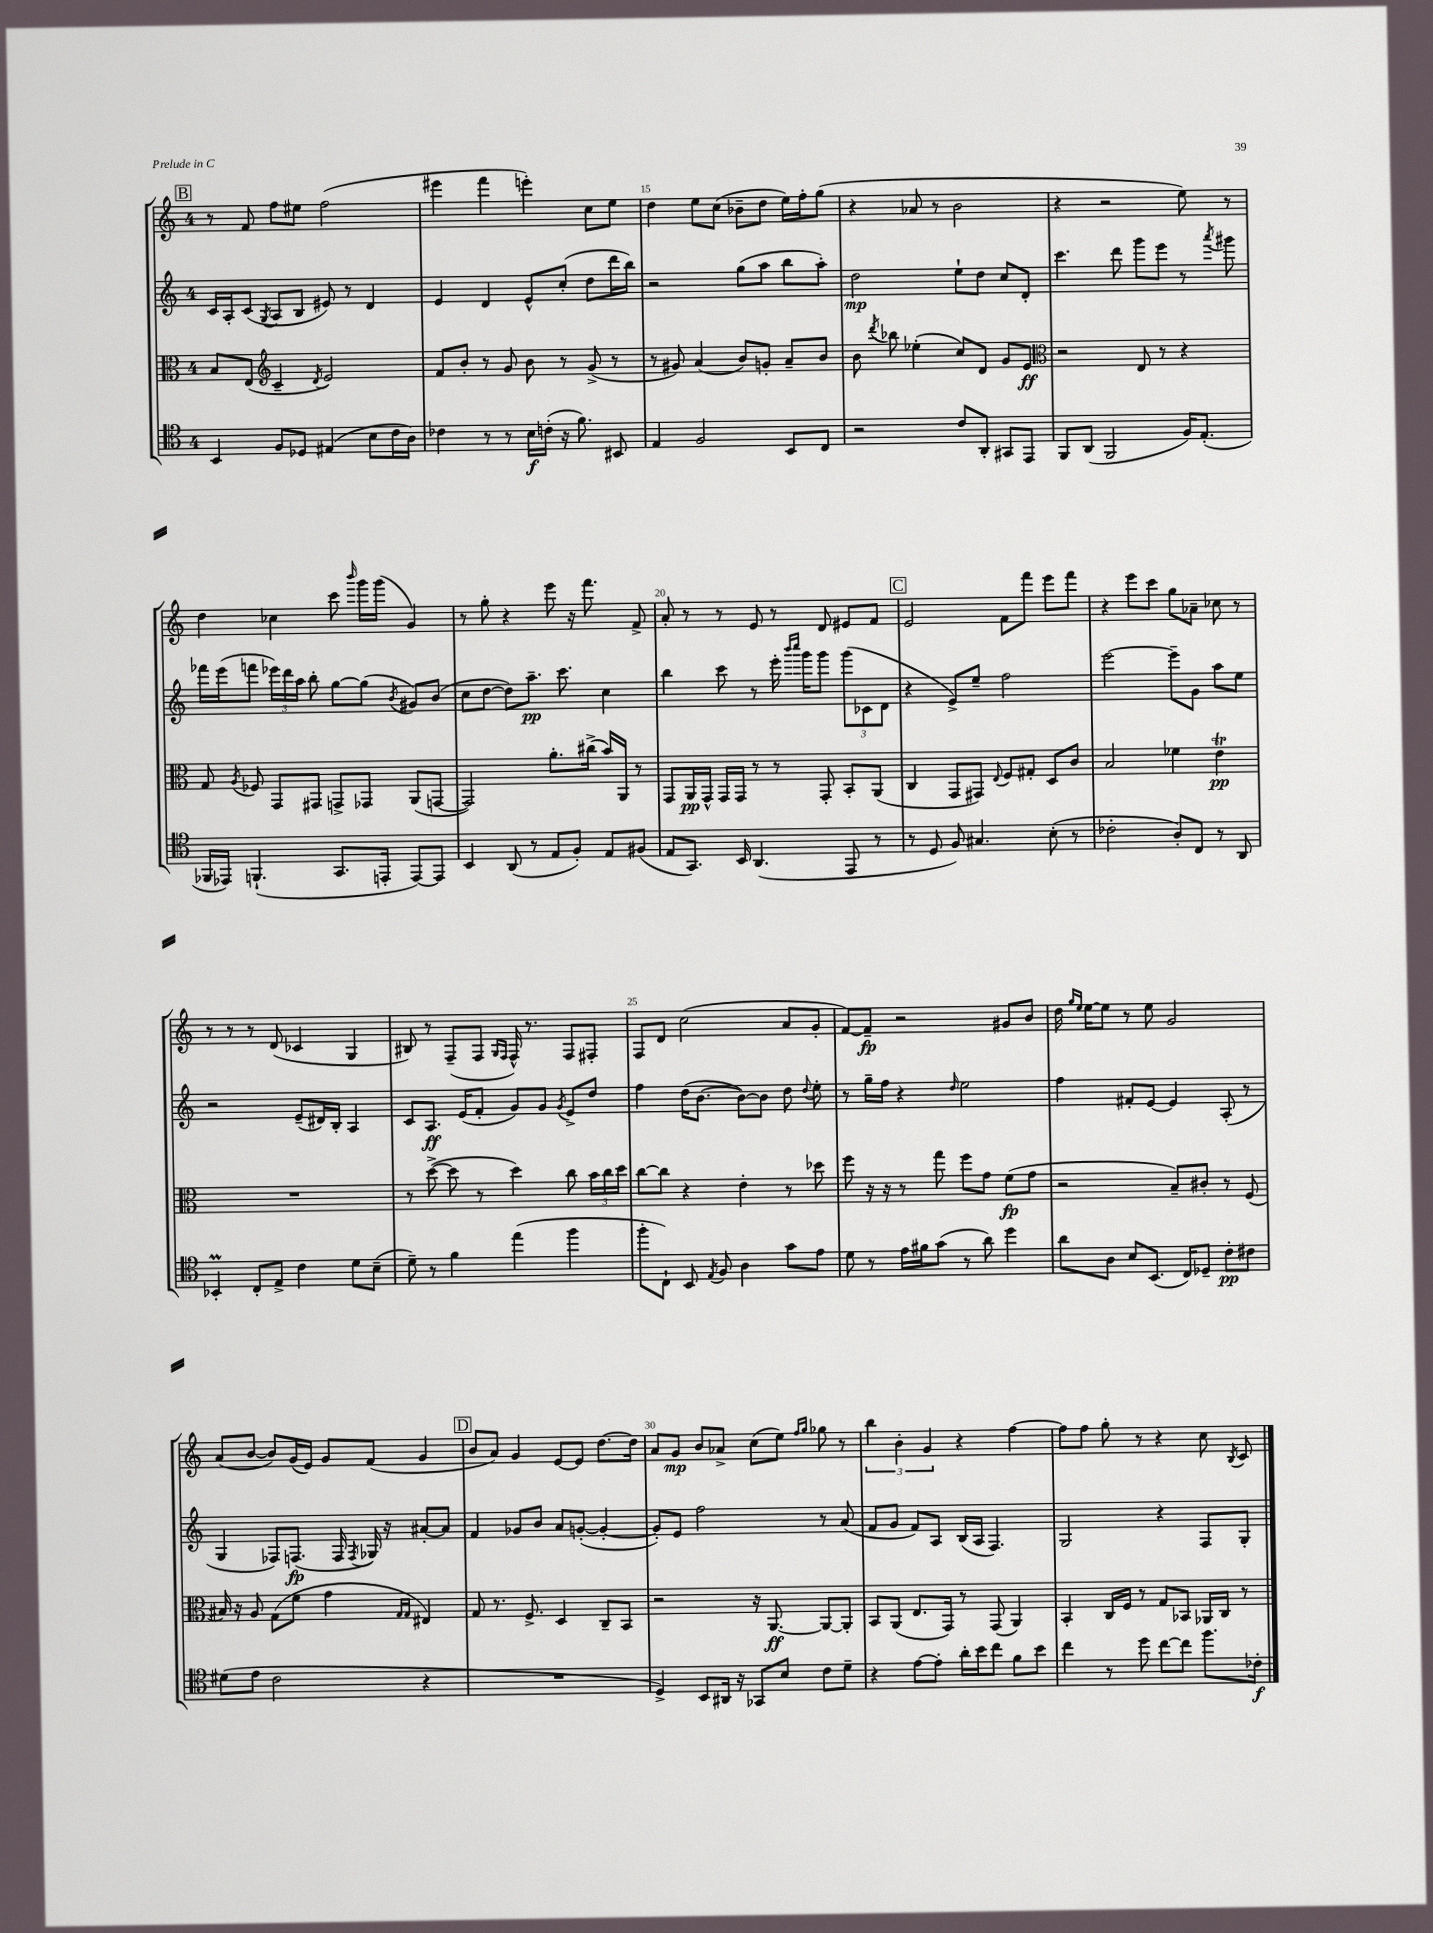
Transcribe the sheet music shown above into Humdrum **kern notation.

**kern	**kern	**kern	**kern
*staff4	*staff3	*staff2	*staff1
*clefC4	*clefC3	*clefG2	*clefG2
*k[]	*k[]	*k[]	*k[]
*M4/4	*M4/4	*M4/4	*M4/4
4BB	8B	16c	8r
.	.	16A'	.
.	(8E	(8c	8f
*	*clefG2	*	*
.	.	8qG	.
8F	4c~	8A	8ff
8D-	.	8B	8ee#
.	8qd	.	.
(4E#	2e)	8e#)	(2ff
.	.	8r	.
8B	.	4d	.
16c	.	.	.
16A)	.	.	.
=	=	=	=
4c-	8f	4e	4eee#
.	8b'	.	.
8r	8r	4d	4fff
8r	8g	.	.
16B	8b	8e^^	4eee')
(16c'	.	.	.
16r	8r	(8cc'	.
8.f)	.	.	.
.	(8g^	8dd	8cc
8BB#	8r	16ddd	8ee
.	.	16bb)	.
=	=	=	=
4E	8r	2r	4dd
.	8g#)	.	.
2F	(4a	.	8ee
.	.	.	(8cc
.	8b)	(8gg	8b-~
.	8g'	8aa	8dd
8BB	8a~	8bb	16ee)
.	.	.	16ff'
8C	8b	8aa')	(8gg
=	=	=	=
2r	8b	2dd	4r
.	8qddd	.	.
.	8bb-	.	.
.	(4ee-'	.	8a-
.	.	.	8r
8c	8cc)	8ee`	2b
8AA'	8d	8dd	.
8GG#	8g	8cc	.
8EE	8e	8d'	.
=	=	=	=
*	*clefC3	*	*
8FF	2r	4.ccc	4r
(8AA	.	.	.
2FF	.	.	2r
.	.	8ddd	.
.	8E	8ggg	.
.	8r	8eee	.
16F)	4r	8r	8ee)
(8.E'	.	.	.
.	.	8qaaa	.
.	.	8ggg#	8r
=	=	=	=
16FF-	8G	16fff-	4dd
16EE-)	.	(16eee	.
.	8qA	.	.
(4.FF`	8F-	8fff	.
.	8GG	24eee-)	4cc-
.	.	24ddd	.
.	.	24aa	.
.	8GG#	8bb'	.
8.GG	8GG^	[8gg	8ccc
.	.	.	16qqbbb
.	8GG-	(8gg]	16ggg
16EE'	.	.	(16ggg
.	.	8qb	.
[8EE)	(8AA	8g#)	4g)
8EE]	[8GG	(8b	.
=	=	=	=
4BB	2GG])	8cc	8r
.	.	[8dd	8gg'
(8AA	.	8dd])	4r
8r	.	8.aa~	.
8E	8.a'	.	8eee
.	.	8.ccc	.
8F')	.	.	16r
.	(16cc#^	.	8.fff
8E	16b)	4cc	.
.	16AA	.	.
(8F#	8r	.	8f^
=	=	=	=
8E	8GG	4bb	8a'
8.GG)	16AA	.	8r
.	16GG^^	.	.
.	16GG	8ccc	8r
16BB	16GG	.	.
(4.AA	8r	8r	8e
.	8r	16eee'	8r
.	.	16qqbbb	.
.	.	16qqcccc	.
.	.	16ggg	.
.	8GG'	8ggg	8d
8EE	8BB'	(12ggg	8e#
.	.	12c-	.
8r	(8AA	.	8f
.	.	12d	.
=	=	=	=
8r	4C	4r	2e
8D	.	.	.
8F)	8GG	8e^)	.
4.G#	8GG#)	8ee~	.
.	8qqE	.	.
.	8F	2ff	8f
.	8G#'	.	8fff
(8B'	8D	.	8eee
8r	8c	.	8fff
=	=	=	=
2c-'	2B	[2eee	4r
.	.	.	8eee
.	.	.	8ccc
8A')	4f-	8eee~]	8gg
8C	.	8g	8a-~
8r	4e	8aa	8cc-
8AA	.	8ee	8r
=	=	=	=
4BB-'	1r	2r	8r
.	.	.	8r
8C'	.	.	8r
8E^	.	.	(8d
4c	.	(8e~	4c-
.	.	16d#)	.
.	.	16B'	.
8d	.	4A	4G
(8B~	.	.	.
=	=	=	=
8d~)	8r	8c	8B#)
8r	([8dd^	8.A	8r
4f	8dd]	.	(8F~
.	.	(16e	.
.	8r	8f'	8F
.	.	.	16qqG
.	.	.	16qqF
(4ee	4dd)	8g)	16F^^)
.	.	.	8.r
.	.	8g	.
.	.	8qg	.
4ff	8cc	8e^	8F
.	24b	8dd	8F#'
.	24cc	.	.
.	24dd	.	.
=	=	=	=
8ff'	[8cc	4ff	8F
8C`)	8cc]	.	8d
8BB	4r	(16dd	(2cc
.	.	[8.b	.
8qE	.	.	.
8F	.	.	.
4A	4e'	8b_)	.
.	.	8b]	.
8g	8r	8dd	8a
.	.	8qqdd	.
8e	8dd-	8ee'	8g'
=	=	=	=
8d	8ff	8r	[8f)
8r	16r	16gg~	8f~]
.	16r	16ff	.
16e	8r	4r	2r
16f#	.	.	.
(8g	8gg	.	.
.	.	16qqdd	.
8r	8ff	2ee	.
8a)	8g	.	.
4dd	(8f	.	8g#
.	8g	.	8b
=	=	=	=
8a	2r	4ff	16dd
.	.	.	16qqgg
.	.	.	16qqee
.	.	.	[16ee
8A	.	.	8ee]
8B	.	8f#'	8r
(8.BB	.	[8e	8ee
.	8B~)	4e]	2g
16C)	.	.	.
8D-~	8c#'	.	.
8c'	8r	(8A'	.
8c#	(8F	8r	.
=	=	=	=
(8d#	16B#)	4G	(8a
.	16r	.	.
8e	8A	.	[8b
2c	(8G	8F-)	8b])
.	8f	(8.F	(16g
.	.	.	16e)
.	4g	.	8g
.	.	16F	.
.	.	8qF	.
.	.	16G-)	(8f
.	.	16r	.
.	16qqG	.	.
.	16qqG	.	.
4r	4E#)	[8a#'	4g
.	.	8a#]	.
=	=	=	=
1r	8G	4f	8b
.	8.r	.	8a)
.	.	8g-	4g
.	8.F^	.	.
.	.	8b	.
.	4D	8a	[8e
.	.	([8g'	8e]
.	8C~	4g'_	[8.dd
.	8BB	.	.
.	.	.	16dd]
=	=	=	=
4D^)	2r	8g'])	8a
.	.	8e	8g
8BB	.	2ff	8b
16AA#	.	.	8a-^
16r	.	.	.
8GG-	16r	.	(8cc
.	[8.AA	.	.
8B	.	.	8ee)
.	.	.	16qqff
.	.	.	16qqgg
8c	8AA_	8r	8gg-
8d~	8AA']	(8a	8r
=	=	=	=
4r	8BB	8f	6bb
.	(8AA	8g	.
.	.	.	6b'
[8e	8.E	8f)	.
.	.	.	6g
8e']	.	8A	.
.	16GG)	.	.
16a'	8r	(16B	4r
16b	.	16A	.
8cc	(8GG	4.F)	.
8f	4AA)	.	[4ff
8b	.	.	.
=	=	=	=
4cc	4BB'	2G	8ff]
.	.	.	8ff
8r	16C	.	8gg'
.	16F	.	.
8dd	8r	.	8r
[8cc	8G	4r	4r
8cc]	8BB-	.	.
8.ff	16AA-	8F	8cc
.	16C	.	.
.	.	.	8qB
.	8r	8G'	8c
16c-'	.	.	.
==	==	==	==
*-	*-	*-	*-
